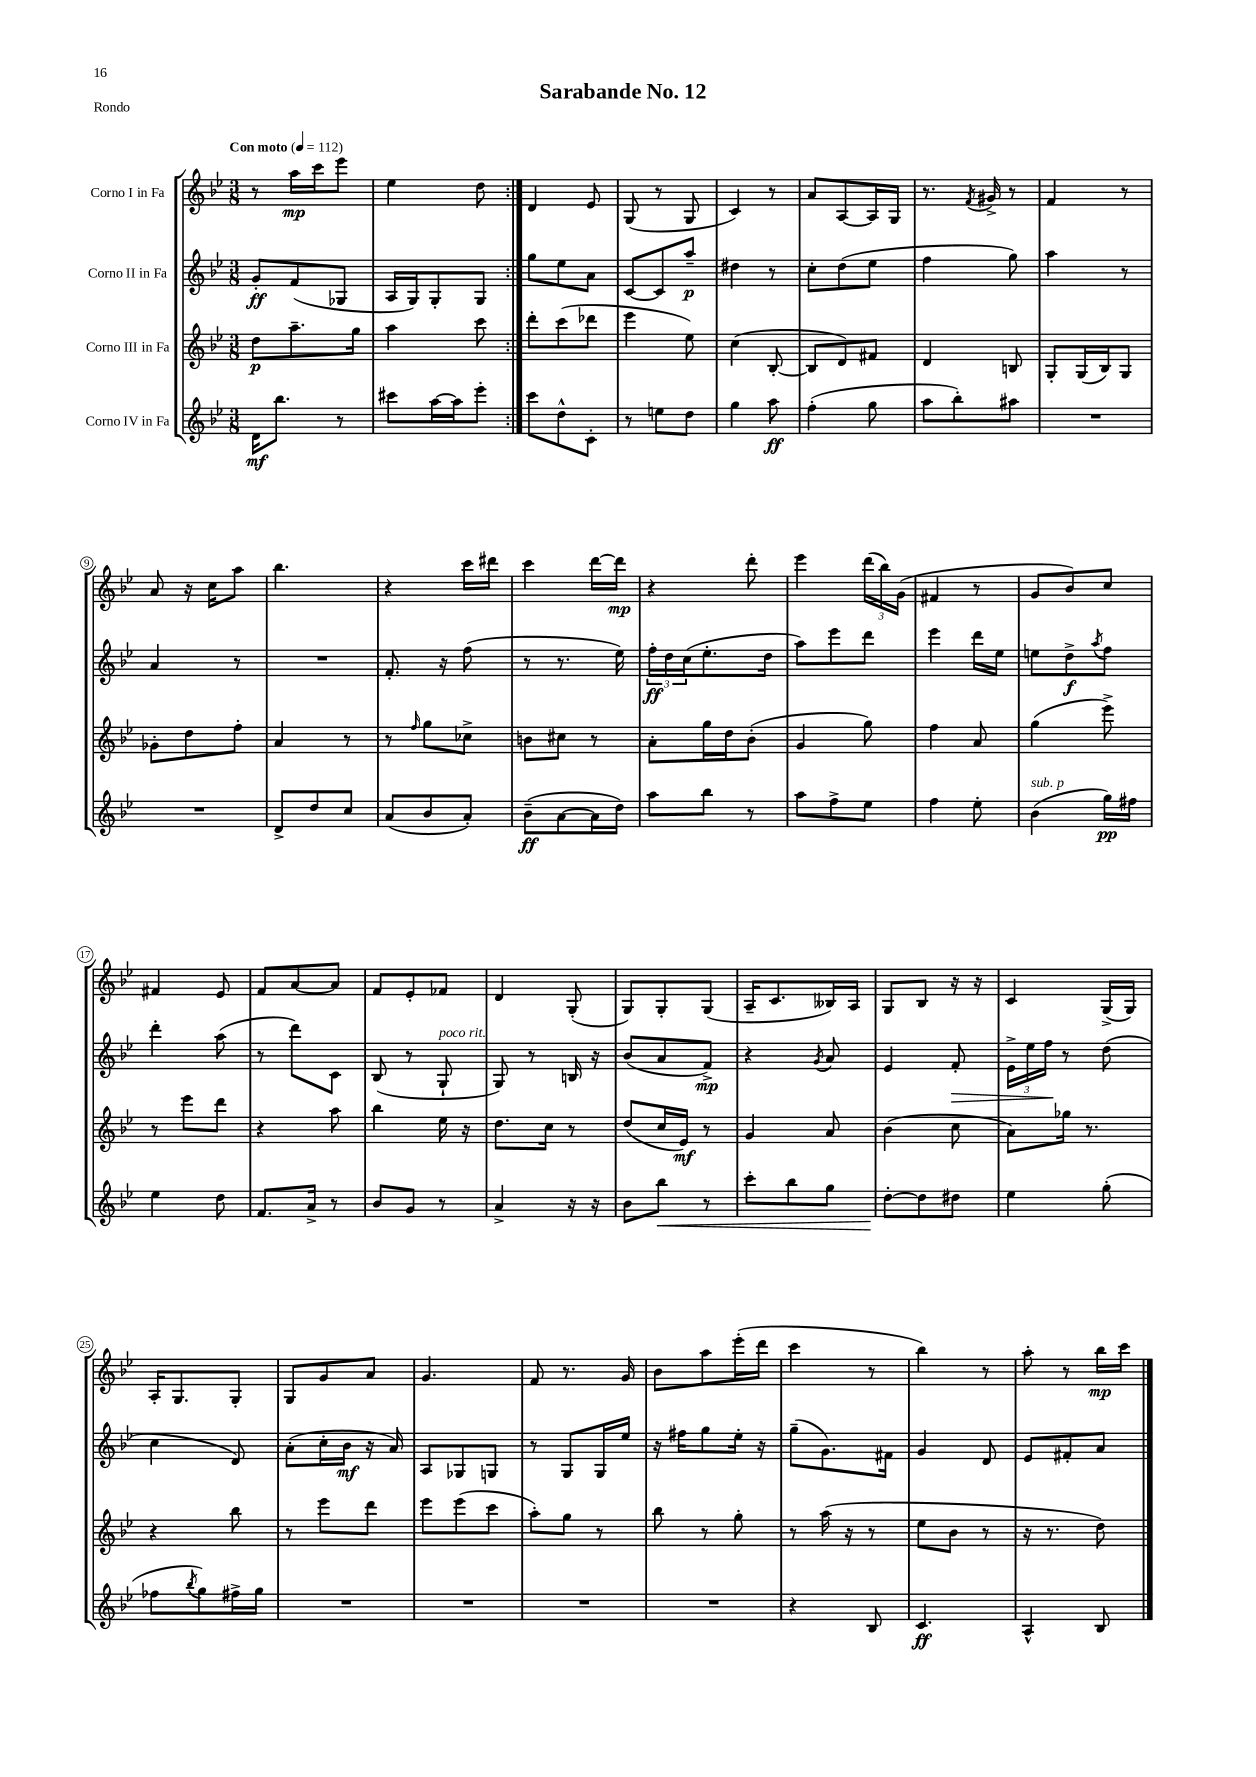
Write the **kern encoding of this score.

**kern	**kern	**kern	**kern
*staff4	*staff3	*staff2	*staff1
*clefG2	*clefG2	*clefG2	*clefG2
*k[b-e-]	*k[b-e-]	*k[b-e-]	*k[b-e-]
*M3/8	*M3/8	*M3/8	*M3/8
*MM112	*MM112	*MM112	*MM112
16d\LK	8dd\L	8g'/L	8r
8.bb-\J	.	.	.
.	8.aa~\	(8f/	16aa\LL
.	.	.	16ccc\J
8r	.	8G-/J	8eee-\J
.	16gg\Jk	.	.
=	=	=	=
8ccc#\L	4aa\	16A/LL	4ee-\
.	.	16G/J)	.
[16aa\L	.	8G'/	.
16aa\]J	.	.	.
8eee-'\J	8ccc\	8G/J	8dd\
=:|!	=:|!	=:|!	=:|!
8ccc\L	8ddd'\L	8gg\L	4d/
8dd^^\	(8ccc\	8ee-\	.
8c'\J	8ddd-\J	8a\J	8e-/
=	=	=	=
8r	4eee-\	[8c/L	(8G/
8ee\L	.	8c/]	8r
8dd\J	8ee-\)	8aa~/J	8G/
=	=	=	=
4gg\	(4cc\	4dd#\	4c/)
8aa\	[8B-'/	8r	8r
=	=	=	=
(4ff'\	8B-/]L	8cc'\L	8a/L
.	8d/)	(8dd\	[8A/
8gg\	8f#/J	8ee-\J	16A/]L
.	.	.	16G/JJ
=	=	=	=
8aa\L	4d/	4ff\	8.r
8bb-'\)	.	.	.
.	.	.	8qf/
.	.	.	16g#^/
8aa#\J	8B/	8gg\)	8r
=	=	=	=
4.r	8G'/L	4aa\	4f/
.	(16G/L	.	.
.	16B-/J)	.	.
.	8G/J	8r	8r
=	=	=	=
4.r	8g-'\L	4a/	8a/
.	8dd\	.	16r
.	.	.	16cc\LK
.	8ff'\J	8r	8aa\J
=	=	=	=
8d^/L	4a/	4.r	4.bb-\
8dd/	.	.	.
8cc/J	8r	.	.
=	=	=	=
(8a/L	8r	8.f'/	4r
.	16qqff/	.	.
8b-/	8gg\L	.	.
.	.	16r	.
8a'/J)	8cc-^\J	(8ff\	16ccc\LL
.	.	.	16ddd#\JJ
=	=	=	=
(8b-~\L	8b\L	8r	4ccc\
[8a\	8cc#\J	8.r	.
16a\]L	8r	.	[16ddd\LL
16dd\JJ)	.	16ee-\)	16ddd\]JJ
=	=	=	=
8aa\L	8a'\L	24ff'\LL	4r
.	.	24dd\	.
.	.	(24cc\J	.
8bb-\J	16gg\L	8.ee-'\	.
.	16dd\J	.	.
8r	(8b-'\J	.	8ddd'\
.	.	16dd\Jk	.
=	=	=	=
8aa\L	4g/	8aa\L)	4eee-\
8ff^\	.	8eee-\	.
8ee-\J	8gg\)	8ddd\J	(24ddd\LL
.	.	.	24bb-\)
.	.	.	(24g\JJ
=	=	=	=
4ff\	4ff\	4eee-\	4f#/
8ee-'\	8a/	16ddd\LL	8r
.	.	16ee-\JJ	.
=	=	=	=
(4b-\	(4gg\	8ee\L	8g/L
.	.	8dd^\	8b-/)
.	.	8qaa/	.
16gg\LL)	8eee-^\)	8ff\J	8cc/J
16ff#\JJ	.	.	.
=	=	=	=
4ee-\	8r	4ddd'\	4f#/
.	8eee-\L	.	.
8dd\	8ddd\J	(8aa\	8e-/
=	=	=	=
8.f/L	4r	8r	8f/L
.	.	8ddd\L)	[8a/
16a^/Jk	.	.	.
8r	8aa\	8c\J	8a/]J
=	=	=	=
8b-/L	4bb-\	(8B-/	8f/L
8g/J	.	8r	8e-'/
8r	16ee-\	8G`/	8f-/J
.	16r	.	.
=	=	=	=
4a^/	8.dd\L	8G/)	4d/
.	.	8r	.
.	16cc\Jk	.	.
16r	8r	16B/	(8G'/
16r	.	16r	.
=	=	=	=
8b-\L	(8dd/L	(8b-/L	8G/L)
8bb-\J	16cc/L	8a/	8G'/
.	16e-/JJ)	.	.
8r	8r	8f^/J)	(8G/J
=	=	=	=
8ccc'\L	4g/	4r	16A~/LK
.	.	.	8.c/
8bb-\	.	.	.
.	.	8qg/	.
8gg\J	8a/	8a/	16B--/L)
.	.	.	16A/JJ
=	=	=	=
[8dd'\L	(4b-\	4e-/	8G/L
8dd\]	.	.	8B-/J
8dd#\J	8cc\	8f'/	16r
.	.	.	16r
=	=	=	=
4ee-\	8a\L)	24e-^\LL	4c/
.	.	24ee-\	.
.	.	24ff\JJ	.
.	16gg-\Jk	8r	.
.	8.r	.	.
(8gg'\	.	(8dd\	(16G^/LL
.	.	.	16G/JJ)
=	=	=	=
8ff-\L	4r	4cc\	16A'/LK
.	.	.	8.G/
8qbb-/	.	.	.
8gg\)	.	.	.
16ff#^\L	8bb-\	8d/)	8G'/J
16gg\JJ	.	.	.
=	=	=	=
4.r	8r	(8a'\L	8G/L
.	8eee-\L	16cc'\L	8g/
.	.	16b-\JJ	.
.	8ddd\J	16r	8a/J
.	.	16a/)	.
=	=	=	=
4.r	8eee-\L	8A/L	4.g/
.	(8eee-\	8G-/	.
.	8ccc\J	8G/J	.
=	=	=	=
4.r	8aa'\L)	8r	8f/
.	8gg\J	8G/L	8.r
.	8r	16G/L	.
.	.	16ee-/JJ	16g/
=	=	=	=
4.r	8bb-\	16r	8b-\L
.	.	16ff#\LK	.
.	8r	8gg\	8aa\
.	8gg'\	16ee-'\Jk	(16eee-'\L
.	.	16r	16ddd\JJ
=	=	=	=
4r	8r	(8gg~\L	4ccc\
.	(16aa\	8.g\)	.
.	16r	.	.
8B-/	8r	.	8r
.	.	16f#\Jk	.
=	=	=	=
4.c/	8ee-\L	4g/	4bb-\)
.	8b-\J	.	.
.	8r	8d/	8r
=	=	=	=
4A^^/	16r	8e-/L	8aa'\
.	8.r	.	.
.	.	8f#'/	8r
8B-/	8dd\)	8a/J	16bb-\LL
.	.	.	16ccc\JJ
==	==	==	==
*-	*-	*-	*-
